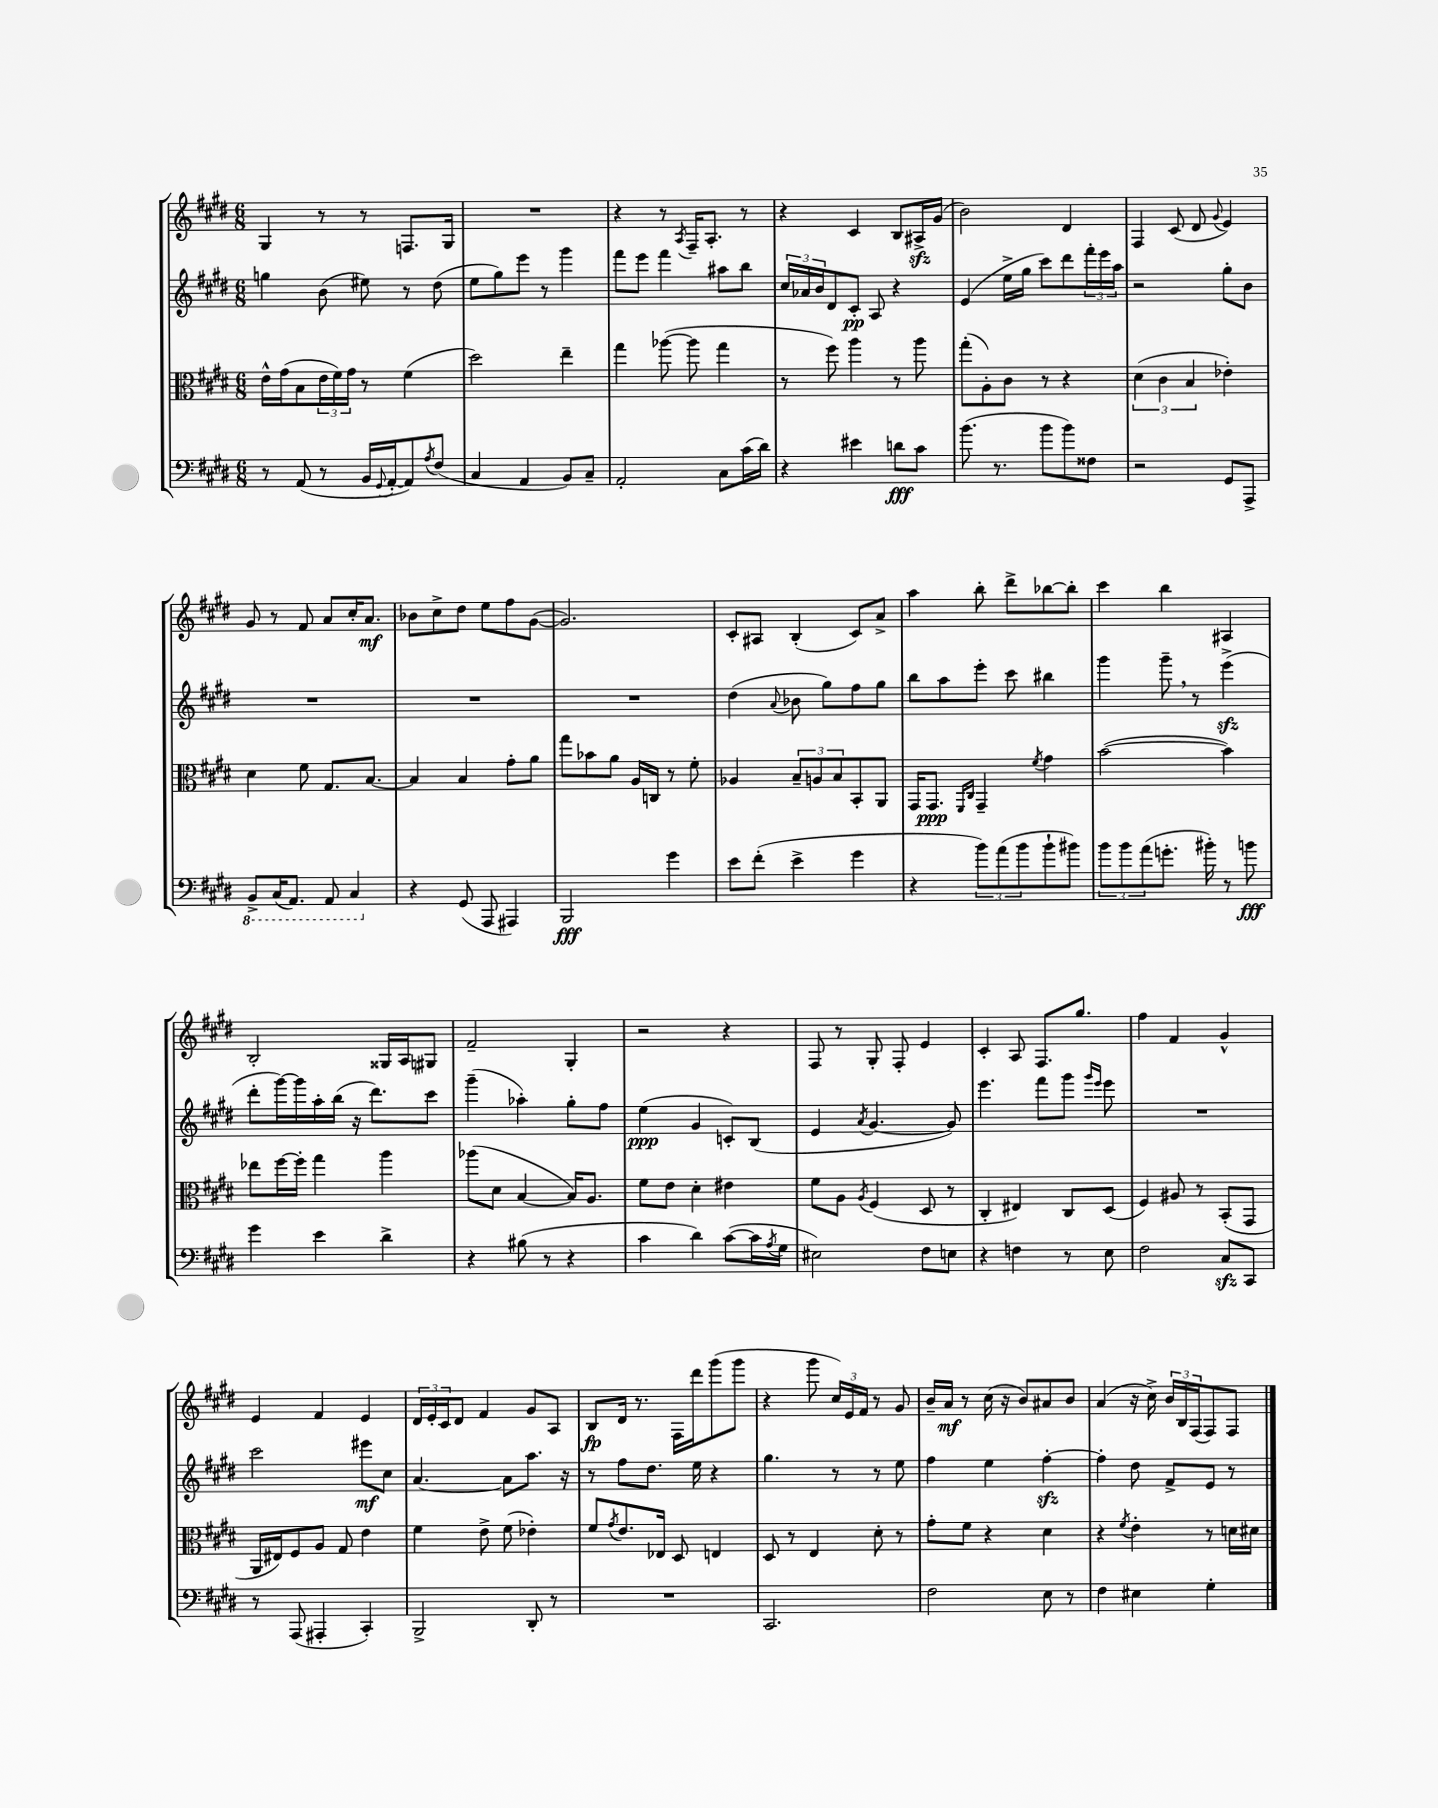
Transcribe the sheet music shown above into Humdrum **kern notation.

**kern	**dynam	**kern	**dynam	**kern	**dynam	**kern	**dynam
*part4	*part4	*part3	*part3	*part2	*part2	*part1	*part1
*staff4	*staff4	*staff3	*staff3	*staff2	*staff2	*staff1	*staff1
*clefF4	*	*clefC3	*	*clefG2	*	*clefG2	*
*k[f#c#g#d#]	*	*k[f#c#g#d#]	*	*k[f#c#g#d#]	*	*k[f#c#g#d#]	*
*M6/8	*	*M6/8	*	*M6/8	*	*M6/8	*
=24	=24	=24	=24	=24	=24	=24	=24
8r	.	16e^^\LL	.	4ggn\	.	4G#/	.
.	.	(16g#\J	.	.	.	.	.
(8AA/	.	8B\	.	.	.	.	.
8r	.	24e\L	.	(8b\	.	8r	.
.	.	24f#\)	.	.	.	.	.
.	.	24g#\JJ	.	.	.	.	.
16BB/LL	.	8r	.	8ee#X\)	.	8r	.
8qqGG#/	.	.	.	.	.	.	.
[16AA'/J	.	.	.	.	.	.	.
8AA/])	.	(4f#\	.	8r	.	8.Fn/L	.
8qA/	.	.	.	.	.	.	.
(8F#/J	.	.	.	(8dd#\	.	.	.
.	.	.	.	.	.	16G#/Jk	.
=25	=25	=25	=25	=25	=25	=25	=25
4C#/	.	2dd#\)	.	8ee\L	.	2.r	.
.	.	.	.	8gg#\)	.	.	.
4AA/	.	.	.	8eee\J	.	.	.
.	.	.	.	8r	.	.	.
8BB/L)	.	4ee~\	.	4ggg#\	.	.	.
8C#~/J	.	.	.	.	.	.	.
=26	=26	=26	=26	=26	=26	=26	=26
2AA'/	.	4gg#\	.	8fff#\L	.	4r	.
.	.	.	.	8eee\J	.	.	.
.	.	([8aa-X\	.	4fff#\	.	8r	.
.	.	.	.	.	.	8qA/	.
.	.	8aa-\]	.	.	.	16F#~/KL	.
.	.	.	.	.	.	8.A'/J	.
8C#\L	.	4gg#\	.	8aa#X\L	.	.	.
(16c#\L	.	.	.	8bb\J	.	8r	.
16d#\JJ)	.	.	.	.	.	.	.
=27	=27	=27	=27	=27	=27	=27	=27
4r	.	8r	.	24cc#/LL	.	4r	.
.	.	.	.	24a-X/	.	.	.
.	.	.	.	24b/J	.	.	.
.	.	8ff#\)	.	8d#/	.	.	.
4e#X\	.	4aa\	.	8c#'/J	pp	4c#/	.
.	.	.	.	8A/	.	.	.
8dn\L	fff	8r	.	4r	.	8B/L	.
8c#\J	.	8aa\	.	.	.	16A#Xzz^/L	.
.	.	.	.	.	.	(16g#/JJ	.
=28	=28	=28	=28	=28	=28	=28	=28
(8.b\	.	(8gg#'\L	.	(4e/	.	2b\)	.
.	.	8A'\)	.	.	.	.	.
8.r	.	.	.	.	.	.	.
.	.	8c#\J	.	16ee^\LL	.	.	.
.	.	.	.	16gg#\JJ	.	.	.
8b\L	.	8r	.	8ccc#\L)	.	.	.
8b\)	.	4r	.	8ddd#\	.	4d#/	.
8F##X\J	.	.	.	24fff#'\L	.	.	.
.	.	.	.	24eee\	.	.	.
.	.	.	.	24aa\JJ	.	.	.
=29	=29	=29	=29	=29	=29	=29	=29
2r	.	(6d#\	.	2r	.	4F#/	.
.	.	6c#\	.	.	.	.	.
.	.	.	.	.	.	(8c#/	.
.	.	6B/	.	.	.	.	.
.	.	.	.	.	.	8d#/	.
.	.	.	.	.	.	8qqg#/	.
8GG#/L	.	4e-X'\)	.	8gg#'\L	.	4e/)	.
8AAA^/J	.	.	.	8b\J	.	.	.
!!LO:LB:g=z
=30	=30	=30	=30	=30	=30	=30	=30
*8ba	*	*	*	*	*	*	*
8BBB^/L	.	4d#\	.	2.r	.	8g#/	.
(16CC#/K	.	.	.	.	.	8r	.
8.AAA/J)	.	.	.	.	.	.	.
.	.	8f#\	.	.	.	8f#/	.
8AAA/	.	8.G#/L	.	.	.	8a/L	.
4CC#/	.	.	.	.	.	16cc#'/K	.
.	.	[8.B/J	.	.	.	8.a/J	mf
=31	=31	=31	=31	=31	=31	=31	=31
*X8ba	*	*	*	*	*	*	*
4r	.	4B/]	.	2.r	.	8b-X\L	.
.	.	.	.	.	.	8cc#^\	.
(8GG#/	.	4B/	.	.	.	8dd#\J	.
8AAA/	.	.	.	.	.	8ee\L	.
4AAA#X/)	.	8g#'\L	.	.	.	8ff#\	.
.	.	8a\J	.	.	.	([8g#\J	.
=32	=32	=32	=32	=32	=32	=32	=32
2BBB/	fff	8gg#\L	.	2.r	.	2.g#/])	.
.	.	8b-X\	.	.	.	.	.
.	.	8a\J	.	.	.	.	.
.	.	16A/LL	.	.	.	.	.
.	.	16Cn/JJ	.	.	.	.	.
4g#\	.	8r	.	.	.	.	.
.	.	8f#'\	.	.	.	.	.
=33	=33	=33	=33	=33	=33	=33	=33
8e\L	.	4A-X/	.	(4dd#\	.	8c#'/L	.
(8f#'\J	.	.	.	.	.	8A#X/J	.
.	.	.	.	8qqa/	.	.	.
4e^\	.	12B~/L	.	8b-X\	.	(4B'/	.
.	.	12An/	.	.	.	.	.
.	.	.	.	8gg#\L)	.	.	.
.	.	12B/	.	.	.	.	.
4g#\	.	8BB'/	.	8ff#\	.	8c#/L)	.
.	.	8AA/J	.	8gg#\J	.	8a^/J	.
=34	=34	=34	=34	=34	=34	=34	=34
4r	.	16GG#/KL	.	8bb\L	.	4aa\	.
.	.	8.GG#/J	ppp	.	.	.	.
.	.	.	.	8aa\	.	.	.
.	.	16qqFF#/LL	.	.	.	.	.
.	.	16qqC#/JJ	.	.	.	.	.
12b\L)	.	4GG#~/	.	8eee'\J	.	8bb'\	.
(12a\	.	.	.	.	.	.	.
.	.	.	.	8ccc#\	.	8ddd#^\L	.
12b\	.	.	.	.	.	.	.
.	.	8qf#/	.	.	.	.	.
8b`\	.	4g#\	.	4bb#X\	.	[8bb-X\	.
8b#X\J)	.	.	.	.	.	8bb-'\J]	.
=35	=35	=35	=35	=35	=35	=35	=35
12b\L	.	([2b\	.	4ggg#\	.	4ccc#\	.
12b\	.	.	.	.	.	.	.
(12a\	.	.	.	.	.	.	.
8.gn'\J	.	.	.	8ggg#~,\	.	4bb\	.
.	.	.	.	8r	.	.	.
16b#X'\)	.	.	.	.	.	.	.
8r	.	4b\])	.	(4eeezz^\	.	4A#X/	.
8bn\	fff	.	.	.	.	.	.
!!LO:LB:g=z
=36	=36	=36	=36	=36	=36	=36	=36
4g#\	.	8ee-X\L	.	8ddd#'\L	.	2B'/	.
.	.	[16ff#\L	.	[16ggg#\L)	.	.	.
.	.	16ff#'\JJ]	.	16ggg#\]	.	.	.
4e\	.	4gg#\	.	16aa'\	.	.	.
.	.	.	.	(16bb\JJ	.	.	.
.	.	.	.	16r	.	.	.
.	.	.	.	8.ddd#\L)	.	.	.
4d#^\	.	4aa\	.	.	.	16G##X/LL	.
.	.	.	.	.	.	16A/J	.
.	.	.	.	8ccc#\J	.	8G#X/J	.
=37	=37	=37	=37	=37	=37	=37	=37
4r	.	(8aa-X\L	.	(4ggg#~\	.	2f#~/	.
.	.	8d#\J	.	.	.	.	.
(8B#X\	.	[4B/	.	4aa-X'\)	.	.	.
8r	.	.	.	.	.	.	.
4r	.	16B/KL])	.	8gg#'\L	.	4G#'/	.
.	.	8.A/J	.	.	.	.	.
.	.	.	.	8ff#\J	.	.	.
=38	=38	=38	=38	=38	=38	=38	=38
4c#\	.	8f#\L	.	(4ee\	ppp	2r	.
.	.	8e\J	.	.	.	.	.
4d#\)	.	4d#'\	.	4g#/	.	.	.
([8c#\L	.	4e#X\	.	8cn'/L)	.	4r	.
16c#\L]	.	.	.	(8B/J	.	.	.
8qA/	.	.	.	.	.	.	.
16G#\JJ	.	.	.	.	.	.	.
=39	=39	=39	=39	=39	=39	=39	=39
2E#X\)	.	8f#\L	.	4e/	.	8F#/	.
.	.	8A\J	.	.	.	8r	.
.	.	8qA/	.	8qa/	.	.	.
.	.	(4F#/	.	[4.g#/	.	8G#'/	.
.	.	.	.	.	.	8F#'/	.
8F#\L	.	8D#/	.	.	.	4e/	.
8En\J	.	8r	.	8g#/])	.	.	.
=40	=40	=40	=40	=40	=40	=40	=40
4r	.	4C#'/	.	4.eee\	.	4c#'/	.
4Fn\	.	4E#X/)	.	.	.	8A/	.
.	.	.	.	8fff#\L	.	8.F#/L	.
8r	.	8C#/L	.	8ggg#\J	.	.	.
.	.	.	.	.	.	8.gg#/J	.
.	.	.	.	16qqggg#/LL	.	.	.
.	.	.	.	16qqeee/JJ	.	.	.
8E\	.	(8D#/J	.	8eee\	.	.	.
=41	=41	=41	=41	=41	=41	=41	=41
2F#\	.	4F#/)	.	2.r	.	4ff#\	.
.	.	8A#X/	.	.	.	4f#/	.
.	.	8r	.	.	.	.	.
8C#zz/L	.	(8BB'/L	.	.	.	4g#^^/	.
8CC#/J	.	8GG#/J	.	.	.	.	.
!!LO:LB:g=z
=42	=42	=42	=42	=42	=42	=42	=42
8r	.	16AA/LL	.	2ccc#\	.	4e/	.
.	.	16E#X/J)	.	.	.	.	.
(8AAA/	.	8F#/	.	.	.	.	.
4AAA#X'/	.	8A/J	.	.	.	4f#/	.
.	.	8G#/	.	.	.	.	.
4CC#'/)	.	4e\	.	8eee#X\L	mf	4e/	.
.	.	.	.	8cc#\J	.	.	.
=43	=43	=43	=43	=43	=43	=43	=43
2BBB^/	.	4f#\	.	[4.a/	.	24d#/LL	.
.	.	.	.	.	.	24e'/	.
.	.	.	.	.	.	24c#/J	.
.	.	.	.	.	.	8d#/J	.
.	.	8e^\	.	.	.	4f#/	.
.	.	(8f#\	.	8a\L]	.	.	.
8DD#'/	.	4e-X'\)	.	8.aa\J	.	8g#/L	.
8r	.	.	.	.	.	8A/J	.
.	.	.	.	16r	.	.	.
=44	=44	=44	=44	=44	=44	=44	=44
2.r	.	8f#/L	.	8r	.	8B/L	fp
.	.	8qg#/	.	.	.	.	.
.	.	8.e/	.	8ff#\L	.	16d#/Jk	.
.	.	.	.	.	.	8.r	.
.	.	.	.	8.dd#\J	.	.	.
.	.	16E-X/Jk	.	.	.	.	.
.	.	8D#/	.	.	.	16F#\LL	.
.	.	.	.	16ee\	.	16ddd#\J	.
.	.	4En/	.	4r	.	(8ggg#\	.
.	.	.	.	.	.	8ggg#\J	.
=45	=45	=45	=45	=45	=45	=45	=45
2.CC#/	.	8D#/	.	4.gg#\	.	4r	.
.	.	8r	.	.	.	.	.
.	.	4E/	.	.	.	8ggg#\	.
.	.	.	.	8r	.	24cc#/LL)	.
.	.	.	.	.	.	24e/	.
.	.	.	.	.	.	24f#/JJ	.
.	.	8d#'\	.	8r	.	8r	.
.	.	8r	.	8ee\	.	8g#/	.
=46	=46	=46	=46	=46	=46	=46	=46
2F#\	.	8g#'\L	.	4ff#\	.	16b~/LL	.
.	.	.	.	.	.	16a/JJ	mf
.	.	8f#\J	.	.	.	8r	.
.	.	4r	.	4ee\	.	(16cc#\	.
.	.	.	.	.	.	16r	.
.	.	.	.	.	.	8b/L)	.
8E\	.	4d#\	.	[4ff#zz'\	.	8a#X/	.
8r	.	.	.	.	.	8b/J	.
=47	=47	=47	=47	=47	=47	=47	=47
4F#\	.	4r	.	4ff#'\]	.	(4a/	.
.	.	8qf#/	.	.	.	.	.
4E#X\	.	4e'\	.	8dd#\	.	16r	.
.	.	.	.	.	.	16cc#^\)	.
.	.	.	.	8f#^/L	.	24b/LL	.
.	.	.	.	.	.	24B/	.
.	.	.	.	.	.	(24F#/J	.
4G#'\	.	8r	.	8e/J	.	8F#/)	.
.	.	16dn\LL	.	8r	.	8F#/J	.
.	.	16d#X\JJ	.	.	.	.	.
==	==	==	==	==	==	==	==
*-	*-	*-	*-	*-	*-	*-	*-
